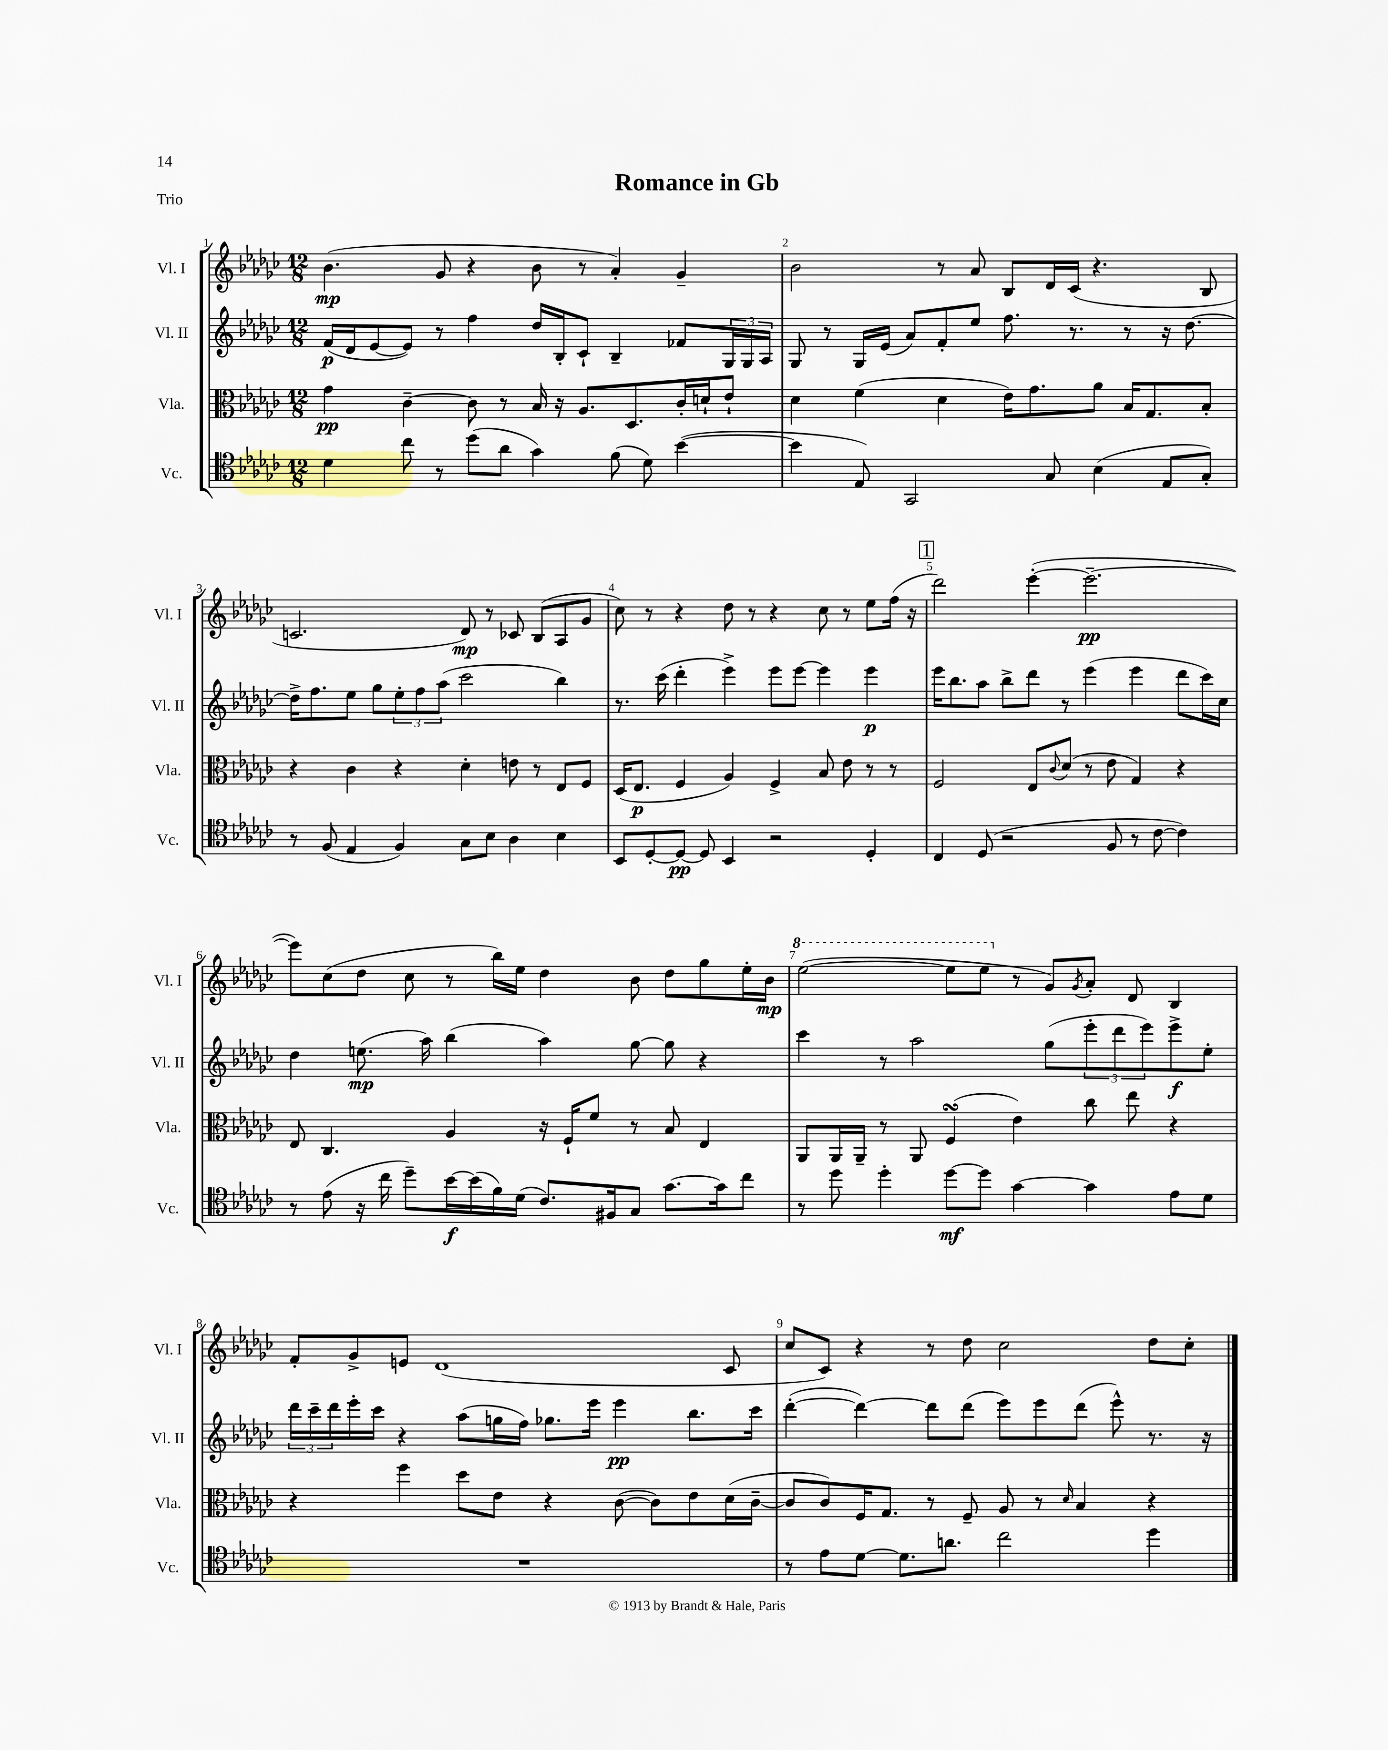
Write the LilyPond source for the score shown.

\header { title = "Romance in Gb" piece = "Trio" }
<<
\new StaffGroup <<
\new Staff = "s0" \with { instrumentName = "Vl. I" shortInstrumentName = "Vl. I" } {
    \clef treble \key ges \major \numericTimeSignature \time 12/8
    bes'4.\mp( ges'8 r4 bes'8 r8 aes'4-.) ges'4-- |
    bes'2 r8 aes'8 bes8 des'16 ces'16( r4. bes8 |
    c'2. des'8\mp) r8 ces'8 bes8( aes8 ges'8 |
    ces''8) r8 r4 des''8 r8 r4 ces''8 r8 ees''8 f''16( r16 |
    \mark \markup { \box "1" } des'''2) ees'''4~-.( ees'''2.~--\pp |
    ees'''8) ces''8( des''8 ces''8 r8 bes''16) ees''16 des''4 bes'8 des''8 ges''8 ees''16-. bes'16\mp |
    \ottava #1 ees'''2~( ees'''8 ees'''8 \ottava #0 r8 ges'8) \acciaccatura { ges'8 } aes'8-. des'8 bes4 |
    f'8-. ges'8-> e'8 des'1( ces'8 |
    ces''8 ces'8) r4 r8 des''8 ces''2 des''8 ces''8-. \bar "|." |
}
\new Staff = "s1" \with { instrumentName = "Vl. II" shortInstrumentName = "Vl. II" } {
    \clef treble \key ges \major \numericTimeSignature \time 12/8
    f'16\p( des'16 ees'8~ ees'8) r8 f''4 des''16 bes16-. ces'8-! bes4-- fes'8 \tuplet 3/2 { ges16 ges16 aes16 } |
    ges8 r8 ges16 ees'16( aes'8) f'8-. ees''8 f''8. r8. r8 r16 des''8.~ |
    des''16-> f''8. ees''8 ges''8 \tuplet 3/2 { ees''8-. f''8 aes''8( } ces'''2 bes''4) |
    r8. ces'''16( des'''4-. ees'''4->) ees'''8 ees'''8~ ees'''4 ees'''4\p |
    \mark \markup { \box "1" } ees'''16 bes''8. aes''8 bes''8-> des'''8 r8 ees'''4( ees'''4 des'''8 ces'''16) ces''16 |
    des''4 e''8.\mp( aes''16) bes''4( aes''4) ges''8~ ges''8 r4 |
    ces'''4 r8 aes''2 ges''8( \tuplet 3/2 { ees'''8-. des'''8 ees'''8) } ees'''8->\f ees''8-. |
    \tuplet 3/2 { des'''16 ces'''16-- des'''16 } ees'''16-. ces'''16 r4 aes''8( g''16 f''16) ges''8. ees'''16 ees'''4\pp bes''8. ces'''16 |
    des'''4~-.( des'''4~) des'''8 des'''8( ees'''8) ees'''8 des'''8( ees'''8-^) r8. r16 \bar "|." |
}
\new Staff = "s2" \with { instrumentName = "Vla." shortInstrumentName = "Vla." } {
    \clef alto \key ges \major \numericTimeSignature \time 12/8
    ges'4\pp ces'4~-- ces'8 r8 bes16 r16 aes8. des8. ces'16-. d'16-! ees'8-! |
    des'4 f'4( des'4 ees'16) ges'8. aes'8 bes16 ges8. bes8-. |
    r4 ces'4 r4 des'4-. e'8 r8 ees8 f8 |
    des16( ees8.\p f4 aes4) f4-> bes8 ees'8 r8 r8 |
    \mark \markup { \box "1" } f2 ees8 \appoggiatura { ces'8 } des'8( r8 ees'8 ges4) r4 |
    ees8 ces4. aes4 r16 f16-! f'8 r8 bes8 ees4 |
    aes,8 aes,16 aes,16-- r8 aes,8 f4\turn( ees'4) ces''8 ees''8 r4 |
    r4 f''4 des''8 ees'8 r4 ces'8~( ces'8) ees'8 des'16( ces'16~-- |
    ces'8 ces'8) f16 ges8. r8 f8-- aes8 r8 \grace { des'16 } bes4 r4 \bar "|." |
}
\new Staff = "s3" \with { instrumentName = "Vc." shortInstrumentName = "Vc." } {
    \clef tenor \key ges \major \numericTimeSignature \time 12/8
    des'4 ces''8 r8 des''8( aes'8 ges'4) f'8( des'8) bes'4~( |
    bes'4 ees8) ges,2 ges8 bes4( ees8 ges8-.) |
    r8 f8( ees4 f4) ges8 bes8 aes4 bes4 |
    bes,8 des8~-. des8~\pp des8 bes,4 r2 des4-. |
    \mark \markup { \box "1" } ces4 des8( r2 f8 r8 ces'8~ ces'4) |
    r8 ees'8( r16 ces''16 des''8--) bes'16~\f bes'16( f'16) des'16( ces'8.) fis16 ges8 ges'8.~ ges'16 ces''8 |
    r8 des''8 des''4-. des''8~\mf des''8 ges'4~ ges'4 ees'8 des'8 |
    R1. |
    r8 ees'8 des'8~ des'8. a'8. ces''2 des''4 \bar "|." |
}
>>
>>
\layout { \context { \Score \override BarNumber.break-visibility = ##(#f #t #t) barNumberVisibility = #all-bar-numbers-visible } }
